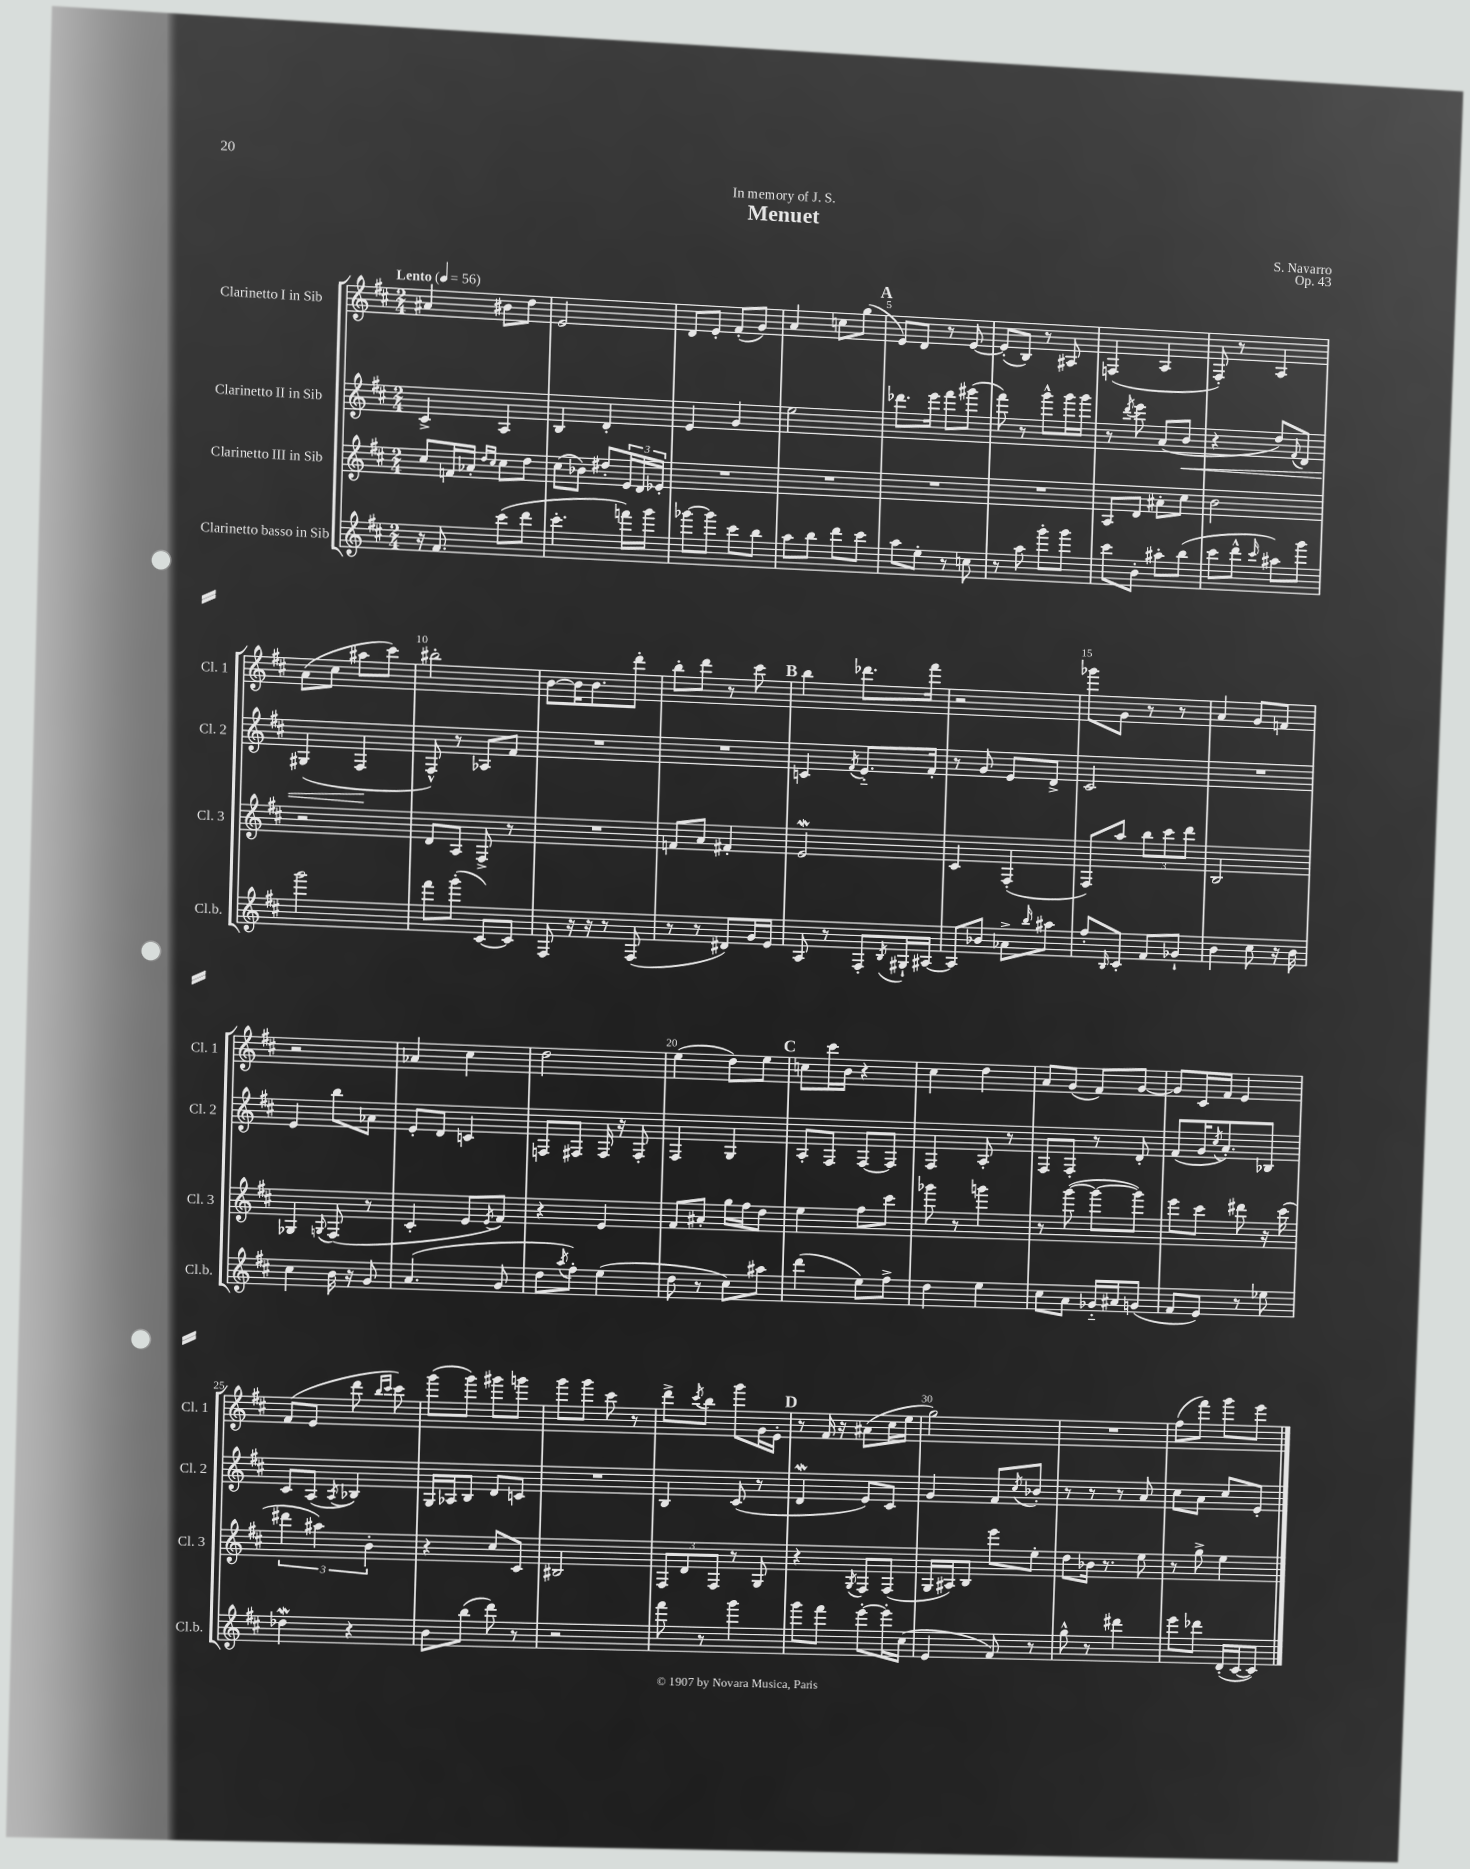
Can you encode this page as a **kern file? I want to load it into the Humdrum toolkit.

**kern	**kern	**kern	**kern
*staff4	*staff3	*staff2	*staff1
*clefG2	*clefG2	*clefG2	*clefG2
*k[f#c#]	*k[f#c#]	*k[f#c#]	*k[f#c#]
*M2/4	*M2/4	*M2/4	*M2/4
*MM56	*MM56	*MM56	*MM56
16r	8cc#	4c#^	4a#
8.f#	.	.	.
.	16f	.	.
.	16a-'	.	.
.	16qqdd	.	.
.	16qqcc#	.	.
(8ccc#	8cc#	4A	8b#
8ddd	8dd	.	8dd
=	=	=	=
4.ccc#'	(8cc#	4B	2e
.	8b-)	.	.
.	8dd#'	4d'	.
16fff)	24e	.	.
.	24d	.	.
16ggg	.	.	.
.	24e-'	.	.
=	=	=	=
[8ggg-	2r	4e	8d
8ggg-]	.	.	8e'
8ccc#	.	4g	(8f#'
8bb	.	.	8g)
=	=	=	=
8aa	2r	2ee	4a
8bb	.	.	.
8ddd	.	.	8cc
8ccc#	.	.	(8gg
=	=	=	=
8aa	2r	8.ddd-	8e)
8ee'	.	.	8d
.	.	16eee	.
8r	.	8fff#	8r
8cc	.	(8ggg#	[8e
=	=	=	=
8r	2r	8fff#)	(8e']
8aa	.	8r	8B)
8ggg'	.	8ggg^^	8r
8ggg	.	16ggg	8A#
.	.	16ggg	.
=	=	=	=
8ccc#	8A	8r	(4F
.	.	8qddd	.
8b'	8d	8eee	.
8aa#'	8a#'	(8a	4A
(8bb	8cc#	8b	.
=	=	=	=
8ccc#	2b	4r	8F#')
8ddd^^	.	.	8r
16qqccc#	.	.	.
8aa#)	.	8dd)	4A
.	.	8qqf#	.
8ggg	.	8d	.
=	=	=	=
2ggg	2r	(4G#	(8a
.	.	.	8cc#
.	.	4F#	8aa#
.	.	.	8ccc#)
=	=	=	=
8fff#	8d	8F#^^)	2bb#'
(8ggg'	8A	8r	.
[8c#)	8F#^	8A-	.
8c#]	8r	8f#	.
=	=	=	=
8F#	2r	2r	[8b
16r	.	.	16b]
16r	.	.	8.b
8r	.	.	.
(8F#	.	.	8ddd'
=	=	=	=
8r	8f	2r	8bb'
8r	8a	.	8ddd
8d#)	4f#'	.	8r
16g	.	.	8ccc#
16e	.	.	.
=	=	=	=
8A	2e	4c	4bb
8r	.	.	.
.	.	8qf#	.
8F#'	.	8.e'~	8.ddd-
8qB	.	.	.
16G#`	.	.	.
[16A#	.	16f#'	16fff#
=	=	=	=
8A#]	4c#	8r	2r
8b-	.	8g	.
8a-^	(4F#'	8e	.
16qqbb	.	.	.
8aa#	.	8d^	.
=	=	=	=
8ff#'	8F#)	2c#	8ggg-
16qqB	.	.	.
8c#'	8aa	.	8g
8f#	12bb	.	8r
.	12ccc#	.	.
8g-`	.	.	8r
.	12ddd	.	.
=	=	=	=
4b	2B	2r	4a
8cc#	.	.	8g
16r	.	.	8f
16b	.	.	.
=	=	=	=
4cc#	4G-	4e	2r
.	8qqG	.	.
16b	(8F#	8bb	.
16r	.	.	.
8g	8r	8a-	.
=	=	=	=
(4.a	4c#'	8e'	4a-
.	.	8d	.
.	8e	4c	4cc#
.	8qe	.	.
8g	8f#)	.	.
=	=	=	=
8dd	4r	8F	2dd
8qaa	.	.	.
8ff#')	.	8F#	.
(4ee	4e	16F#	.
.	.	16r	.
.	.	8F#'	.
=	=	=	=
8dd	8f#	4F#	(4ee
8r	8a#'	.	.
8cc#)	16gg	4G	8dd)
.	16ff#	.	.
8aa#	8dd	.	8ee
=	=	=	=
(4ddd	4ee	8A'	8cc
.	.	8F#	16ccc#
.	.	.	16b
8ee)	8ff#	[8F#	4r
8ff#^	8ccc#	8F#]	.
=	=	=	=
4dd	8ggg-	4F#	4cc#
.	8r	.	.
4ee	4ggg	8A'	4dd
.	.	8r	.
=	=	=	=
8cc#	8r	8F#	8a
8a	([8ggg	8F#'	(8g
16g-'~	8ggg_	8r	8f#)
16a#	.	.	.
(8g	8ggg])	8d'	[8g
=	=	=	=
8f#	8eee	(8f#	8g]
8e)	8ccc#	16g	16c#
.	.	8qcc#	.
.	.	8.a')	16f#
8r	8ddd#	.	4e
8ee-	16r	8B-	.
.	(16ccc#	.	.
=	=	=	=
4dd-	6ddd#	8c#	(8f#
.	.	(8A	8e
.	6aa#)	.	.
.	.	8qA	.
4r	.	4B-)	8ddd
.	6b'	.	.
.	.	.	16qqbb
.	.	.	16qqccc#
.	.	.	8ccc#)
=	=	=	=
8b	4r	16G	(8ggg
.	.	16A-	.
(8bb	.	8B	8ggg)
8ddd)	8cc#	8d	8ggg#
8r	8c#	8c	8ggg
=	=	=	=
2r	2B#	2r	8ggg
.	.	.	8ggg
.	.	.	8ccc#
.	.	.	8r
=	=	=	=
8fff#	12F#	4B	8ddd^
.	12d	.	.
.	.	.	8qccc#
8r	.	.	8bb
.	12F#	.	.
4ggg	8r	(8c#	8ggg
.	8G	8r	16g
.	.	.	16e'
=	=	=	=
8ggg	4r	4d	8r
8fff#	.	.	16f#
.	.	.	16r
.	8qG	.	.
[8eee'	8F#	8e)	(8a#
16eee']	(8F#	8c#	16cc#
(16cc#	.	.	16ee
=	=	=	=
4e	16G	4g	2gg)
.	16A#)	.	.
.	8B	.	.
8f#)	8eee	8f#	.
.	.	8qcc#	.
8r	8ee'	8b-'	.
=	=	=	=
8gg^^	8dd	8r	2r
8r	16b-	8r	.
.	8.r	.	.
4ddd#	.	8r	.
.	8ee	8a	.
=	=	=	=
8eee	8r	8cc#	(8ff#
8ddd-	8gg^	8a	8fff#)
(16d'	4ee	8cc#	8ggg
[16c#	.	.	.
8c#])	.	8e'	8eee
==	==	==	==
*-	*-	*-	*-
